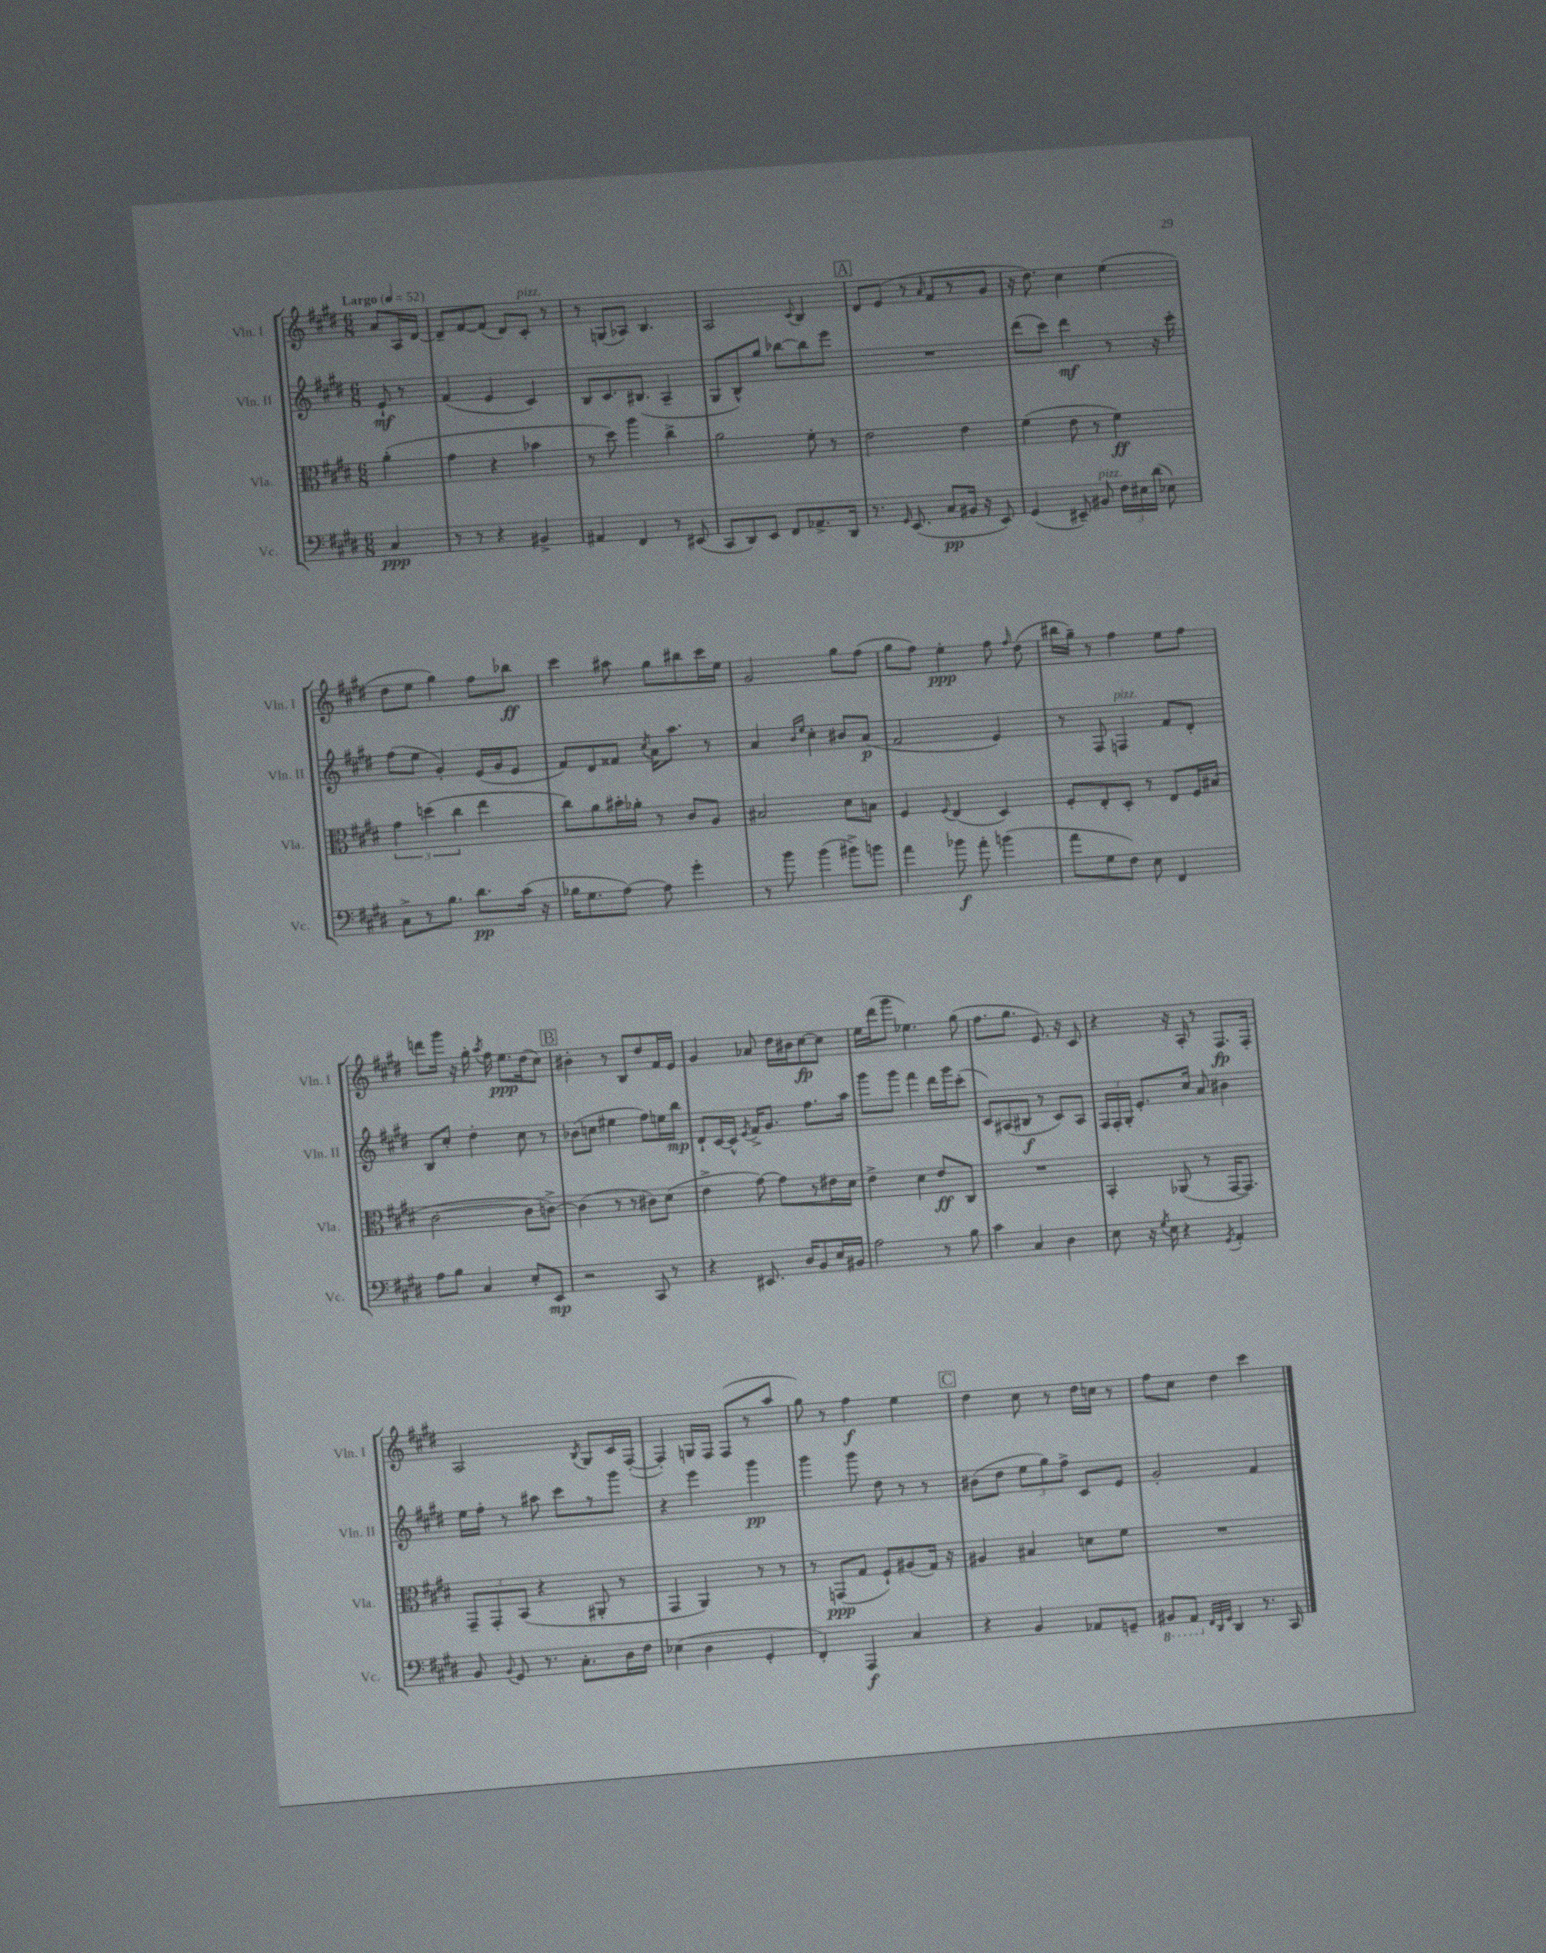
<<
\new StaffGroup <<
\new Staff = "s0" \with { instrumentName = "Vln. I" shortInstrumentName = "Vln. I" } {
    \clef treble \key e \major \numericTimeSignature \time 6/8 \partial 4 \tempo "Largo" 4 = 52
    \autoBeamOff a'8[ a16 dis'16]~ |
    dis'8[-- fis'8~ fis'8]( dis'8[) cis'8]-.^\markup { \italic "pizz." } r8 |
    r8 g8[( aes8]) b4. |
    a2 \appoggiatura { cis'8 } b4 |
    \mark \markup { \box "A" } dis'8[ e'8]( r8 \grace { a'16 } fis'8[ r8 gis'8] |
    r16 dis''8.) cis''4 e''4( |
    dis''8[ e''8] gis''4) fis''8[ bes''8]\ff |
    cis'''4 ais''8 gis''8[ bis''8 cis'''16 e''16] |
    gis'2 gis''8[ fis''8]( |
    gis''8[ fis''8]) e''4-.\ppp fis''8 \grace { fis''16 } dis''8( |
    bis''16[ gis''16]--) r8 fis''4 e''8[ fis''8] |
    d'''8[ gis'''16] r16 gis''16-. \acciaccatura { a''8 } fis''16 e''8.[\ppp dis''16( cis''8]) |
    \mark \markup { \box "B" } bis'4-. r8 b8[ dis''8 fis'16 e'16] |
    gis'4 aes'8 dis''16[ bis'16 cis''8~\fp cis''8] |
    e''16[ dis'''16( gis'''8] ees''4.) gis''8( |
    fis''8.[ gis''8.] e'8.) r16 cis'8 |
    r4 r16 a16-. r8 fis8.[\fp fis16]-. |
    a2 \acciaccatura { b8 } gis8[ cis'16 fis16]~-.( |
    fis4-.) g16[ fis16] fis8[( r8 a''8] |
    gis''8) r8 fis''4\f e''4 |
    \mark \markup { \box "C" } dis''4 cis''8 r8 dis''16[ c''16] r8 |
    fis''8[ cis''8] dis''4 cis'''4 \bar "|." |
}
\new Staff = "s1" \with { instrumentName = "Vln. II" shortInstrumentName = "Vln. II" } {
    \clef treble \key e \major \numericTimeSignature \time 6/8 \partial 4
    \autoBeamOff e'8-!\mf r8 |
    fis'4( e'4 cis'4) |
    b8[ cis'8. bis8.]( a4-- |
    gis8[ b8-^) gis''8] bes''8[~ bes''8 e'''8] |
    \mark \markup { \box "A" } R2. |
    dis'''8[( cis'''8]) dis'''4\mf r8 r16 cis'''16-. |
    fis''8[( e''8] gis'4-.) e'16[( gis'16 e'8] |
    fis'8[) dis'8 fisis'8] \acciaccatura { cis''8 } a'16[ a''8.] r8 |
    a'4 \grace { b'16[ e''16] } cis''4-. bis'8[ a'8]\p( |
    fis'2 e'4) |
    r8 fis8 f4^\markup { \italic "pizz." } fis'8[ dis'8]-. |
    b8[ cis''8]-. dis''4-. cis''8 r8 |
    \mark \markup { \box "B" } bes'8[( c''8] eis''4 fis''8[) e''16 b''16]\mp |
    dis'8[-! cis'16~ cis'16]-^ \acciaccatura { e'8 } fis'16[-> gis'8.] fis''8.[ a''16] |
    gis'''8[ gis'''8] fis'''4 dis'''16[ gis'''16 cis'''8]-.( |
    cis'8[) ais8( bis8]\f r8 cis'8[) ais8] |
    \tuplet 3/2 { fis16[ fis16-. gis16]-. } e'8.[-. cis''16] a'8 bis'4 |
    e''16[ fis''16]-. r8 ais''8 cis'''8[ r8 gis'''8] |
    r4 e'''4 gis'''4\pp |
    gis'''4 gis'''8 dis''8 r8 r8 |
    \mark \markup { \box "C" } bis'8[( dis''8] \tuplet 3/2 { e''8[ gis''8) fis''8]-> } cis'8[ e'8] |
    gis'2-. fis'4 \bar "|." |
}
\new Staff = "s2" \with { instrumentName = "Vla." shortInstrumentName = "Vla." } {
    \clef alto \key e \major \numericTimeSignature \time 6/8 \partial 4
    \autoBeamOff a'4-.( |
    gis'4 r4 bes'4 |
    r8 dis''8) a''4 cis''4-> |
    a'2 fis'8-. r8 |
    \mark \markup { \box "A" } e'2 e'4 |
    fis'4( e'8 r8 fis'4\ff) |
    \tuplet 3/2 { gis'4 d''4( cis''4 } e''4 |
    cis''8[) a'8 bis'16-. aes'16]-. r8 cis'8[ a8] |
    bis2 dis'8[ b8] |
    fis4 \appoggiatura { fis8 } e4( dis4) |
    fis8[-. e8-. dis8]-. r8 e8[ fis16 bis16]( |
    cis'2~ cis'8[ c'8]~->) |
    \mark \markup { \box "B" } c'4( r8 r8 cis'8[) dis'8]( |
    e'4-> gis'8~) gis'8[ r8 eis'16 dis'16] |
    e'4-> dis'4 e'8[\ff cis8] |
    R2. |
    b,4-. aes,8( r8 gis,16[~ gis,8.]) |
    \tuplet 3/2 { gis,8[-- gis,8-. b,8]( } r4 ais,8-. r8 |
    gis,4 a,4) r8 r8 |
    r8 g,8[\ppp( gis8] fis8[-!) ais8( gis16]) r16 |
    \mark \markup { \box "C" } ais4 bis4 d'8[ fis'8] |
    R2. \bar "|." |
}
\new Staff = "s3" \with { instrumentName = "Vc." shortInstrumentName = "Vc." } {
    \clef bass \key e \major \numericTimeSignature \time 6/8 \partial 4
    \autoBeamOff cis4\ppp |
    r8 r8 r4 bis,4-> |
    ais,4 fis,4 r8 eis,8( |
    cis,8[ dis,8) e,8] fis,8[ aes,8.-> dis,16] |
    \mark \markup { \box "A" } r8. \grace { gis,16 } e,8.( cis8[\pp bis,16] r16 e,8) |
    gis,4( eis,8--) bis,8^\markup { \italic "pizz." } \tuplet 3/2 { fis16[ eis16 dis'16]( } ees8) |
    cis8[-> r8 b8.] dis'8.[\pp cis'16]( r16 |
    bes16[ gis8. a8]~) a8 gis'4-. |
    r8 b'8 b'4( bis'8[->) b'8] |
    a'4 bes'8\f a'8-. b'4( |
    a'8[ gis8 fis8]) e8 fis,4 |
    a8[ b8] cis4 e8[-. e,8]\mp |
    \mark \markup { \box "B" } r2 cis,8 r8 |
    r4 eis,8. dis16[ b,8 e16 bis,16] |
    a2 r8 b8 |
    cis'4 cis4 dis4 |
    e8 r16 \acciaccatura { gis8 } e16 r4 \acciaccatura { gis,8 } a,4-. |
    b,8 \appoggiatura { b,8 } gis,8 r8. cis8.[-. dis16 fis16] |
    ees4( dis4 gis,4-. |
    fis,4-.) a,,4\f cis4 |
    \mark \markup { \box "C" } r4 b,4 aes,8[ g,8]-- |
    \ottava #-1 bis,,8[ a,,8] \ottava #0 \grace { fis,32[ dis,32 gis,32] } dis,4 r8. cis,16 \bar "|." |
}
>>
>>
\layout { \context { \Score \remove "Bar_number_engraver" } }
